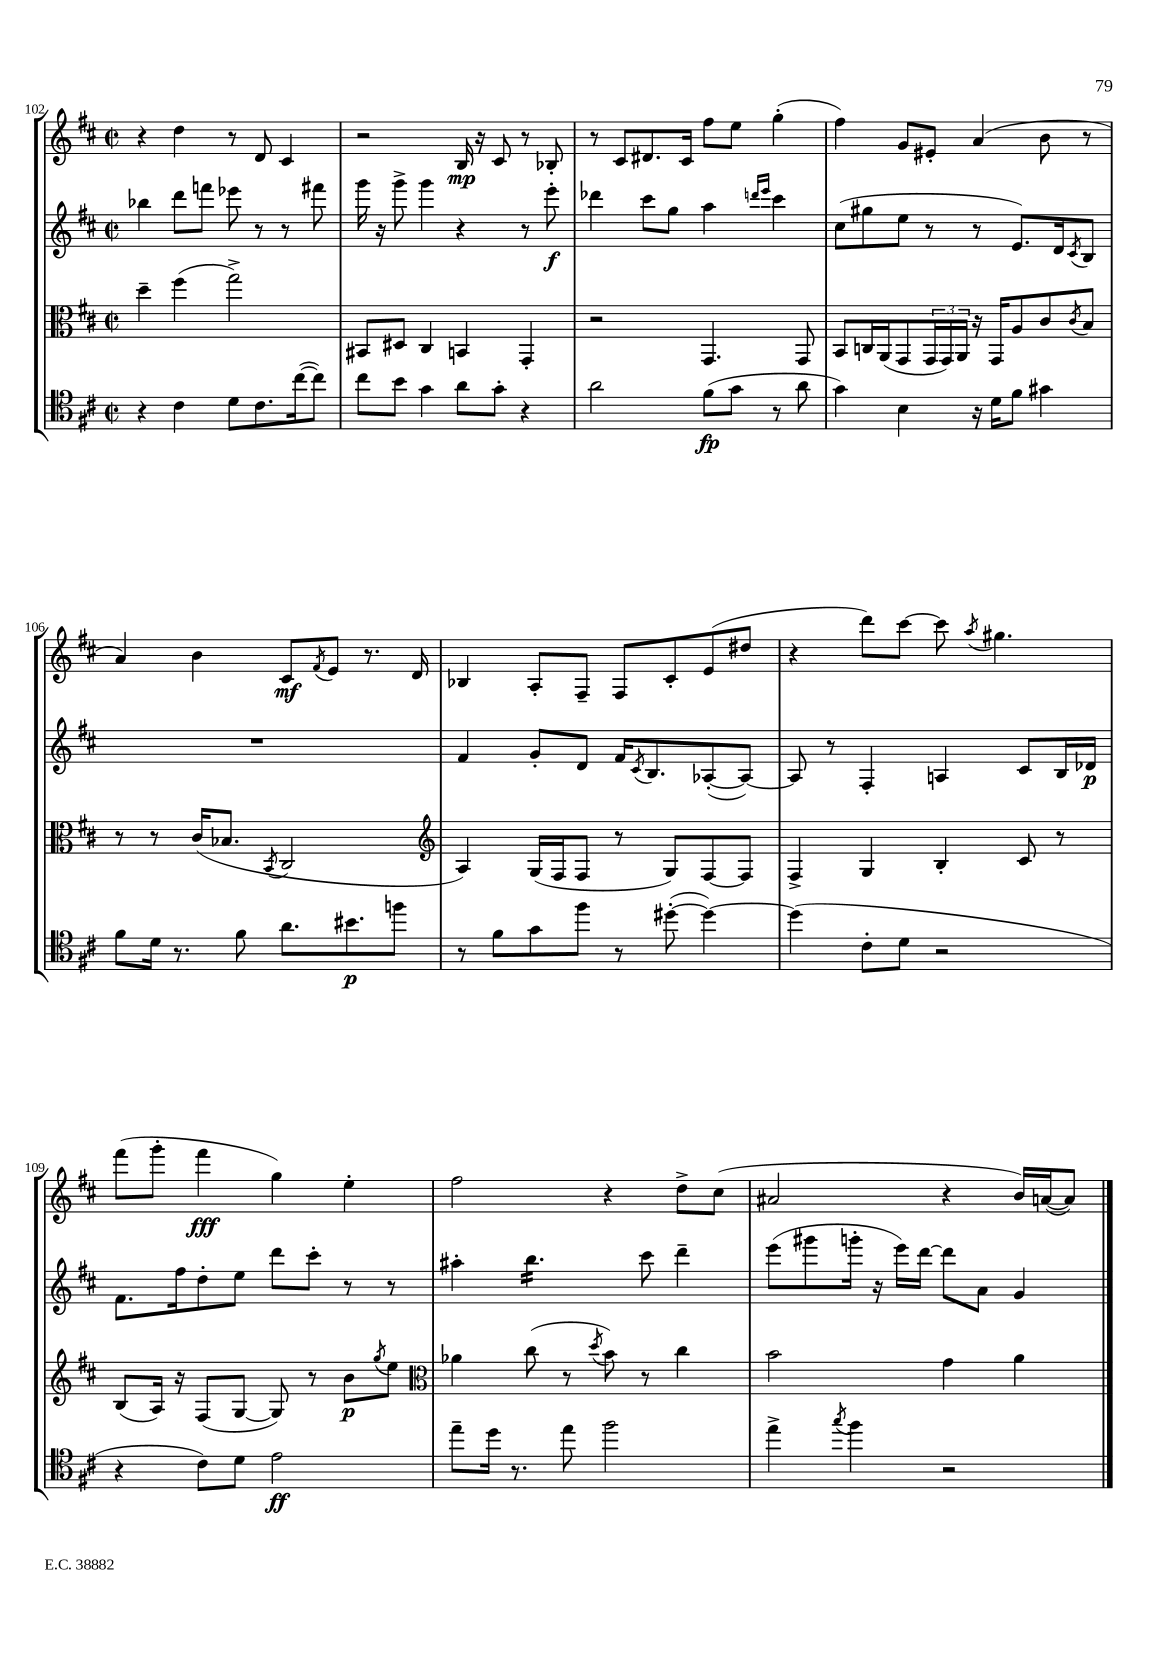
<<
\new StaffGroup <<
\new Staff = "s0" {
    \clef treble \key d \major \defaultTimeSignature \time 2/2
    r4 d''4 r8 d'8 cis'4 |
    r2 b16\mp r16 cis'8 r8 bes8-. |
    r8 cis'8 dis'8. cis'16 fis''8 e''8 g''4-.( |
    fis''4) g'8 eis'8-. a'4( b'8 r8 |
    a'4) b'4 cis'8\mf \acciaccatura { fis'8 } e'8 r8. d'16 |
    bes4 a8-. fis8-- fis8 cis'8-. e'8( dis''8 |
    r4 d'''8) cis'''8~ cis'''8 \acciaccatura { a''8 } gis''4. |
    fis'''8( g'''8-. fis'''4\fff g''4) e''4-. |
    fis''2 r4 d''8-> cis''8( |
    ais'2 r4 b'16) a'16~( a'8) \bar "|." |
}
\new Staff = "s1" {
    \clef treble \key d \major \defaultTimeSignature \time 2/2
    bes''4 d'''8 f'''8 ees'''8 r8 r8 fis'''8 |
    g'''16 r16 g'''8-> g'''4 r4 r8 e'''8-.\f |
    des'''4 cis'''8 g''8 a''4 \grace { d'''16 e'''16 } cis'''4 |
    cis''8( gis''8 e''8 r8 r8 e'8.) d'16 \acciaccatura { cis'8 } b8 |
    R1 |
    fis'4 g'8-. d'8 fis'16 \acciaccatura { cis'8 } b8. aes8~-.( aes8~) |
    aes8 r8 fis4-. a4 cis'8 b16 des'16\p |
    fis'8. fis''16 d''8-. e''8 d'''8 cis'''8-. r8 r8 |
    ais''4-. b''4.:16 cis'''8 d'''4-- |
    e'''8( gis'''8 g'''16-. r16 e'''16) d'''16~ d'''8 a'8 g'4 \bar "|." |
}
\new Staff = "s2" {
    \clef alto \key d \major \defaultTimeSignature \time 2/2
    d''4-- fis''4( g''2->) |
    bis,8 dis8 cis4 b,4 g,4-. |
    r2 g,4. g,8 |
    b,8 c16 a,16( g,8 \tuplet 3/2 { g,16 g,16) a,16 } r16 g,16 a8 cis'8 \acciaccatura { cis'8 } b8 |
    r8 r8 cis'16( bes8. \acciaccatura { b,8 } cis2 |
    \clef treble a4) g16( fis16 fis8 r8 g8) fis8~ fis8 |
    fis4-> g4 b4-. cis'8 r8 |
    b8( a16) r16 fis8( g8~ g8) r8 b'8\p \acciaccatura { g''8 } e''8 |
    \clef alto aes'4 cis''8( r8 \acciaccatura { d''8 } b'8) r8 cis''4 |
    b'2 g'4 a'4 \bar "|." |
}
\new Staff = "s3" {
    \clef tenor \key d \major \defaultTimeSignature \time 2/2
    r4 cis'4 d'8 cis'8. cis''16~( cis''8) |
    cis''8 b'8 g'4 a'8 g'8-. r4 |
    a'2 fis'8\fp( g'8 r8 a'8 |
    g'4) b4 r16 d'16 fis'8 gis'4 |
    fis'8 d'16 r8. fis'8 a'8. bis'8.\p f''8 |
    r8 fis'8 g'8 fis''8 r8 dis''8~-.( dis''4~) |
    dis''4( cis'8-. d'8 r2 |
    r4 cis'8) d'8 e'2\ff |
    e''8-- d''16 r8. e''8 fis''2 |
    e''4-> \acciaccatura { g''8 } fis''4 r2 \bar "|." |
}
>>
>>
\layout { \context { \Score currentBarNumber = #102 } }
